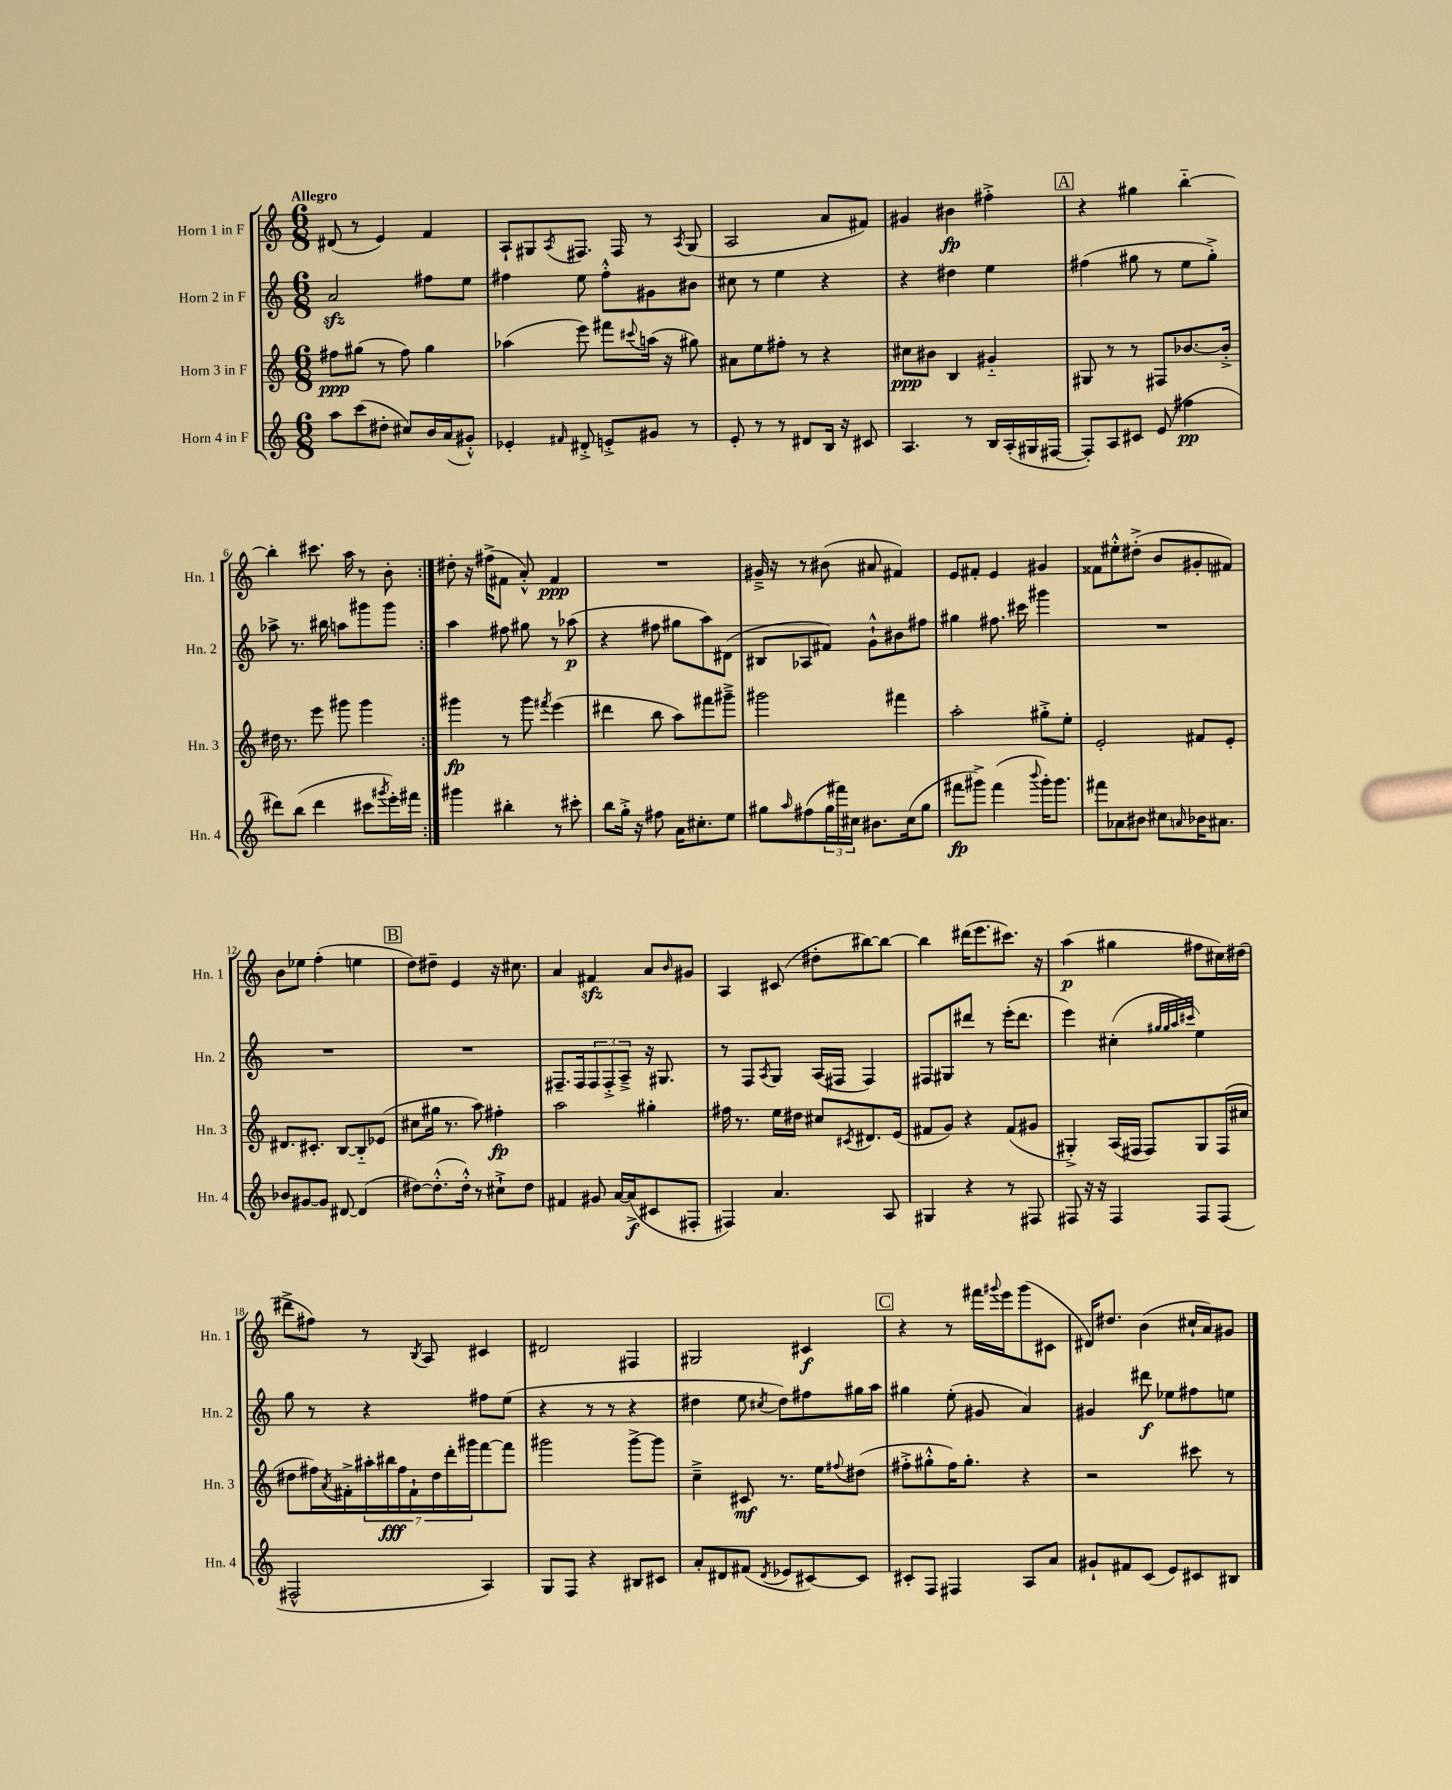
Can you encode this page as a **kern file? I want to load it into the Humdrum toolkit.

**kern	**dynam	**kern	**dynam	**kern	**dynam	**kern	**dynam
*part4	*part4	*part3	*part3	*part2	*part2	*part1	*part1
*staff4	*staff4	*staff3	*staff3	*staff2	*staff2	*staff1	*staff1
*I"Horn 4 in F	*	*I"Horn 3 in F	*	*I"Horn 2 in F	*	*I"Horn 1 in F	*
*I'Hn. 4	*	*I'Hn. 3	*	*I'Hn. 2	*	*I'Hn. 1	*
*clefG2	*	*clefG2	*	*clefG2	*	*clefG2	*
*k[]	*	*k[]	*	*k[]	*	*k[]	*
*M6/8	*	*M6/8	*	*M6/8	*	*M6/8	*
=1	=1	=1	=1	=1	=1	=1	=1
!	!	!	!	!	!	!LO:TX:a:B:t=Allegro	!
8aa\L	.	8ff#X\L	ppp	2azz/	.	(8d#X/	.
(8ccc\	.	(8gg#X\J	.	.	.	8r	.
8dd#X'\J	.	8r	.	.	.	4e/)	.
8cc#X/L)	.	8ff#\)	.	.	.	.	.
16b/L	.	4gg#\	.	8ff#X\L	.	4f/	.
(16a/J	.	.	.	.	.	.	.
8g#X'^^/J)	.	.	.	8ee\J	.	.	.
=2	=2	=2	=2	=2	=2	=2	=2
4e-X'/	.	(4aa-X\	.	4ff#X\	.	8A`/L	.
.	.	.	.	.	.	8G#X/	.
16qqf#X/	.	.	.	.	.	8qA/	.
8d#X'^/	.	8eee\)	.	8ee\	.	8.F#X/J	.
8en'^/L	.	8fff#X\L	.	8ff#'^^\L	.	.	.
.	.	.	.	.	.	16F#/	.
.	.	8qqccc#X/	.	.	.	.	.
8g#X/J	.	(16aan\Jk	.	8g#X\	.	8r	.
.	.	16r	.	.	.	.	.
.	.	.	.	.	.	8qA/	.
8r	.	8gg#X\)	.	8b#X\J	.	(8G#/	.
=3	=3	=3	=3	=3	=3	=3	=3
8e'/	.	8a#X\L	.	8cc#X\	.	2A/	.
8r	.	8ee\	.	8r	.	.	.
8r	.	8ff#X'\J	.	4ee\	.	.	.
8d#X/L	.	8r	.	.	.	.	.
16B/Jk	.	4r	.	4r	.	8a/L	.
16r	.	.	.	.	.	.	.
8c#X/	.	.	.	.	.	8f#X/J)	.
=4	=4	=4	=4	=4	=4	=4	=4
4.A/	.	8cc#X\L	ppp	4r	.	4g#X/	.
.	.	8b#X\J	.	.	.	.	.
.	.	4B/	.	4dd#X\	.	4b#X\	fp
8r	.	.	.	.	.	.	.
16B/LL	.	4g#X/	.	4ee\	.	4ff#X'^\	.
(16A'/	.	.	.	.	.	.	.
16G#X/	.	.	.	.	.	.	.
[16F#X/JJ	.	.	.	.	.	.	.
!!LO:REH:place=s1:t=A
=5	=5	=5	=5	=5	=5	=5	=5
8F#'/L])	.	8G#X/	.	(4ff#X\	.	4r	.
8A/	.	8r	.	.	.	.	.
8c#X/J	.	8r	.	8gg#X\	.	4gg#X\	.
(8e/	.	8F#X/L	.	8r	.	.	.
4ff#X\	pp	[8.b-X/	.	8ee\L	.	[4bb\	.
.	.	.	.	8gg#'^\J)	.	.	.
.	.	16b-'^/Jk]	.	.	.	.	.
!!LO:LB:g=z
=6	=6	=6	=6	=6	=6	=6	=6
8ddd#X\L)	.	16dd#X\	.	8aa-X^\	.	4bb'\]	.
.	.	8.r	.	.	.	.	.
(8bb\J	.	.	.	8.r	.	.	.
4ddd#\	.	8eee\	.	.	.	8.ccc#X\	.
.	.	.	.	16bb#X\	.	.	.
.	.	8ggg#X\	.	8aan\L	.	.	.
.	.	.	.	.	.	16aa\	.
8ccc#X\L	.	4ggg#\	.	8ggg#X\	.	8r	.
8qggg#X/	.	.	.	.	.	.	.
16eee'\L)	.	.	.	8ggg#\J	.	8b'\	.
16fff#X\JJ	.	.	.	.	.	.	.
=7:|!	=7:|!	=7:|!	=7:|!	=7:|!	=7:|!	=7:|!	=7:|!
4ggg#X\	.	4ggg#X\	fp	4aa\	.	8dd#X'\	.
.	.	.	.	.	.	16r	.
.	.	.	.	.	.	(16ff#X^\KL	.
4bb#X'\	.	8r	.	8ff#X\	.	8f#X\J	.
.	.	8ggg#\	.	8gg#X\	.	8a'^^/)	.
.	.	8qfff#X/	.	.	.	.	.
8r	.	(4eee\	.	8r	.	4f#/	ppp
8ccc#X'\	.	.	.	(8aa-X\	p	.	.
=8	=8	=8	=8	=8	=8	=8	=8
8bb\L	.	4ddd#X\	.	4r	.	2.r	.
16gg'^\Jk	.	.	.	.	.	.	.
16r	.	.	.	.	.	.	.
8ff#X\	.	8bb\	.	8ff#X\	.	.	.
16a\KL	.	8aa\L)	.	8gg#X\L	.	.	.
8.cc#X'\	.	.	.	.	.	.	.
.	.	8fff#X\	.	8aa\)	.	.	.
8ee\J	.	8ggg#X~^\J	.	(8d#X\J	.	.	.
=9	=9	=9	=9	=9	=9	=9	=9
8gg#X\L	.	2ggg#X\	.	8B#X/L	.	16g#X~^/	.
.	.	.	.	.	.	16r	.
16qqaa/	.	.	.	.	.	.	.
(8ff#X\	.	.	.	8A-X/	.	8r	.
24gg#\L	.	.	.	8f#X/J)	.	(8b#X\	.
24fff#X\)	.	.	.	.	.	.	.
24cc#X\JJ	.	.	.	.	.	.	.
8.b#X\L	.	.	.	8g`^^\L	.	8a#X/	.
.	.	4fff#X\	.	8b#X\	.	4f#X/)	.
(16cc#\k	.	.	.	.	.	.	.
8gg#\J	.	.	.	8ff#X\J	.	.	.
=10	=10	=10	=10	=10	=10	=10	=10
8fff#X\L	fp	2aa'\	.	4gg#X\	.	8e/L	.
8ggg#X^\J)	.	.	.	.	.	8f#X'/J	.
(4fff#\	.	.	.	8.ff#X\	.	4e/	.
.	.	.	.	16ccc#X\	.	.	.
8qqbbb/	.	.	.	.	.	.	.
16ggg#'\KL)	.	8gg#X'^\L	.	4ggg#X\	.	4g#X/	.
8.ggg#\J	.	.	.	.	.	.	.
.	.	8ee'\J	.	.	.	.	.
=11	=11	=11	=11	=11	=11	=11	=11
8fff#X\L	.	2e'/	.	2.r	.	8f##X\L	.
8a-X\	.	.	.	.	.	8ee#X'^^\	.
8b#X\J	.	.	.	.	.	(8dd#X'^\J	.
8cc#X\L	.	.	.	.	.	8b/L	.
16qqan/	.	.	.	.	.	.	.
16b-X\K	.	8f#X/L	.	.	.	8g#X'/	.
8.a#X\J	.	.	.	.	.	.	.
.	.	8e'/J	.	.	.	8f#X/J)	.
!!LO:LB:g=z
=12	=12	=12	=12	=12	=12	=12	=12
8b-X/L	.	8.d#X/L	.	2.r	.	8b\L	.
[8g#X/	.	.	.	.	.	8ee-X\J	.
.	.	8.c#X'/J	.	.	.	.	.
8g#/J]	.	.	.	.	.	(4ff'\	.
[8d#X/	.	[8B/L	.	.	.	.	.
(4d#/]	.	8B/]	.	.	.	4een\	.
.	.	(8e-X/J	.	.	.	.	.
!!LO:REH:place=s1:t=B
=13	=13	=13	=13	=13	=13	=13	=13
[8dd#X\L)	.	8cc#X\L	.	2.r	.	8dd\L)	.
(8.dd#'^^\]	.	16gg#X\Jk	.	.	.	8dd#X~\J	.
.	.	8.r	.	.	.	.	.
.	.	.	.	.	.	4e/	.
16dd#'^^\Jk)	.	.	.	.	.	.	.
8r	.	8aa\)	.	.	.	.	.
8cc#X`^\L	.	4ff#X'\	fp	.	.	16r	.
.	.	.	.	.	.	8.cc#X\	.
8dd#\J	.	.	.	.	.	.	.
=14	=14	=14	=14	=14	=14	=14	=14
4f#X/	.	2aa\	.	8.F#X~/L	.	4a/	.
.	.	.	.	16F#/k	.	.	.
8g#X/	.	.	.	12F#/	.	4f#Xzz/	.
.	.	.	.	12F#'^/	.	.	.
[16a/LL	.	.	.	.	.	.	.
.	.	.	.	12A~^/J	.	.	.
(16a^/J]	f	.	.	.	.	.	.
8c#X/	.	4gg#X'\	.	16r	.	8a/L	.
.	.	.	.	8.G#X/	.	.	.
.	.	.	.	.	.	16qqb/	.
8F#X'/J	.	.	.	.	.	8g#X/J	.
=15	=15	=15	=15	=15	=15	=15	=15
4F#X/)	.	16ff#X\	.	8r	.	4A/	.
.	.	8.r	.	.	.	.	.
.	.	.	.	8F/L	.	.	.
.	.	.	.	8qA/	.	.	.
4.a/	.	16ee\LL	.	8G/J	.	(8c#X/	.
.	.	16dd#X\JJ	.	.	.	.	.
.	.	8cc#X/L	.	(16A/LL	.	8dd#X'\L	.
.	.	.	.	16F#X/JJ	.	.	.
.	.	8qc#X/	.	.	.	.	.
.	.	8.d#X/	.	4F#/)	.	[8bb#X\)	.
8A/	.	.	.	.	.	8bb#\J_	.
.	.	(16e/Jk	.	.	.	.	.
=16	=16	=16	=16	=16	=16	=16	=16
4G#X/	.	8f#X/L	.	8F#X/L	.	4bb#\]	.
.	.	8g/J)	.	8G#X/	.	.	.
4r	.	4r	.	8ddd#X/J	.	(16ddd#X\KL	.
.	.	.	.	.	.	8.eee\	.
.	.	.	.	8r	.	.	.
8r	.	(8f#/L	.	(16eee'\KL	.	8.ccc#X\J)	.
.	.	.	.	8.ddd#\J	.	.	.
8F#X/	.	8g#X/J	.	.	.	.	.
.	.	.	.	.	.	16r	.
=17	=17	=17	=17	=17	=17	=17	=17
8F#X/	.	4G#X'^/)	.	4eee\)	.	(4aa\	p
16r	.	.	.	.	.	.	.
16r	.	.	.	.	.	.	.
4F#/	.	(16A/LL	.	(4cc#X'\	.	4gg#X\	.
.	.	16F#X/JJ	.	.	.	.	.
.	.	8F#/L)	.	.	.	.	.
.	.	.	.	32qqgg#X/LLL	.	.	.
.	.	.	.	32qqgg#/	.	.	.
.	.	.	.	32qqaa/	.	.	.
.	.	.	.	32qqccc#X/JJJ	.	.	.
8F#/L	.	8G#/	.	4ee\)	.	8ff#X\L	.
(8F#/J	.	(16F#/L	.	.	.	16cc#X\L)	.
.	.	16cc#X/JJ	.	.	.	(16dd#X\JJ	.
!!LO:LB:g=z
=18	=18	=18	=18	=18	=18	=18	=18
2F#X^^/	.	8dd#X\L	.	8gg\	.	8ddd#X^\L	.
.	.	16ff#X\L)	.	8r	.	8ff#X\J)	.
.	.	8qa/	.	.	.	.	.
.	.	16f#X'^\	.	.	.	.	.
.	.	28aa#X'\	.	4r	.	8r	.
.	.	28bb#X\	fff	.	.	.	.
.	.	28ff#\	.	.	.	.	.
.	.	28f#`\	.	.	.	.	.
.	.	.	.	.	.	8qB/	.
.	.	.	.	.	.	8A/	.
.	.	28dd#\	.	.	.	.	.
.	.	28ddd'\	.	.	.	.	.
.	.	28ggg#X\J	.	.	.	.	.
4A/)	.	[8fff\	.	8ff#X\L	.	4c#X/	.
.	.	8fff\J]	.	(8ee\J	.	.	.
=19	=19	=19	=19	=19	=19	=19	=19
8G/L	.	2ggg#X\	.	4r	.	2d#X/	.
8F/J	.	.	.	.	.	.	.
4r	.	.	.	8r	.	.	.
.	.	.	.	8r	.	.	.
8B#X/L	.	[8ggg#^\L	.	4r	.	4F#X/	.
8c#X/J	.	8ggg#\J]	.	.	.	.	.
=20	=20	=20	=20	=20	=20	=20	=20
8a'/L	.	4cc~^\	.	4dd#X\	.	2G#X/	.
8d#X/	.	.	.	.	.	.	.
(8f#X/J	.	8c#X/	mf	8ee\	.	.	.
8qd#/	.	.	.	8qcc#X/	.	.	.
8e-X/L	.	8.r	.	8dd#\L)	.	.	.
[8c#X/)	.	.	.	8ff#X\	.	4c#X/	f
.	.	16ee\KL	.	.	.	.	.
.	.	8qqff#X/	.	.	.	.	.
8c#/J]	.	(8dd#X\J	.	16gg#X\L	.	.	.
.	.	.	.	16aa\JJ	.	.	.
!!LO:REH:place=s1:t=C
=21	=21	=21	=21	=21	=21	=21	=21
8c#X'/L	.	8ff#X'^\L	.	4gg#X\	.	4r	.
8F/J	.	8gg#X'^^\	.	.	.	.	.
4F#X/	.	16ff#\K)	.	(8ee'\	.	8r	.
.	.	8.gg#'\J	.	.	.	.	.
.	.	.	.	8g#X/	.	16fff#X\LL	.
.	.	.	.	.	.	8qqggg#X/	.
.	.	.	.	.	.	16eee\J	.
8A/L	.	4r	.	4a/)	.	(8ggg#\	.
8a/J	.	.	.	.	.	8c#X\J	.
=22	=22	=22	=22	=22	=22	=22	=22
8g#X`/L	.	2r	.	4g#X/	.	16d#X/KL)	.
.	.	.	.	.	.	8.dd#X/J	.
8f#X/	.	.	.	.	.	.	.
(8c/J	.	.	.	8ddd#X\	f	(4b\	.
8e/L)	.	.	.	8ee-X\L	.	.	.
8c#X/	.	8ccc#X\	.	8ff#X\	.	16cc#X`/LL	.
.	.	.	.	.	.	16a/J)	.
8B#X/J	.	8r	.	8een\J	.	8g#X/J	.
==	==	==	==	==	==	==	==
*-	*-	*-	*-	*-	*-	*-	*-
